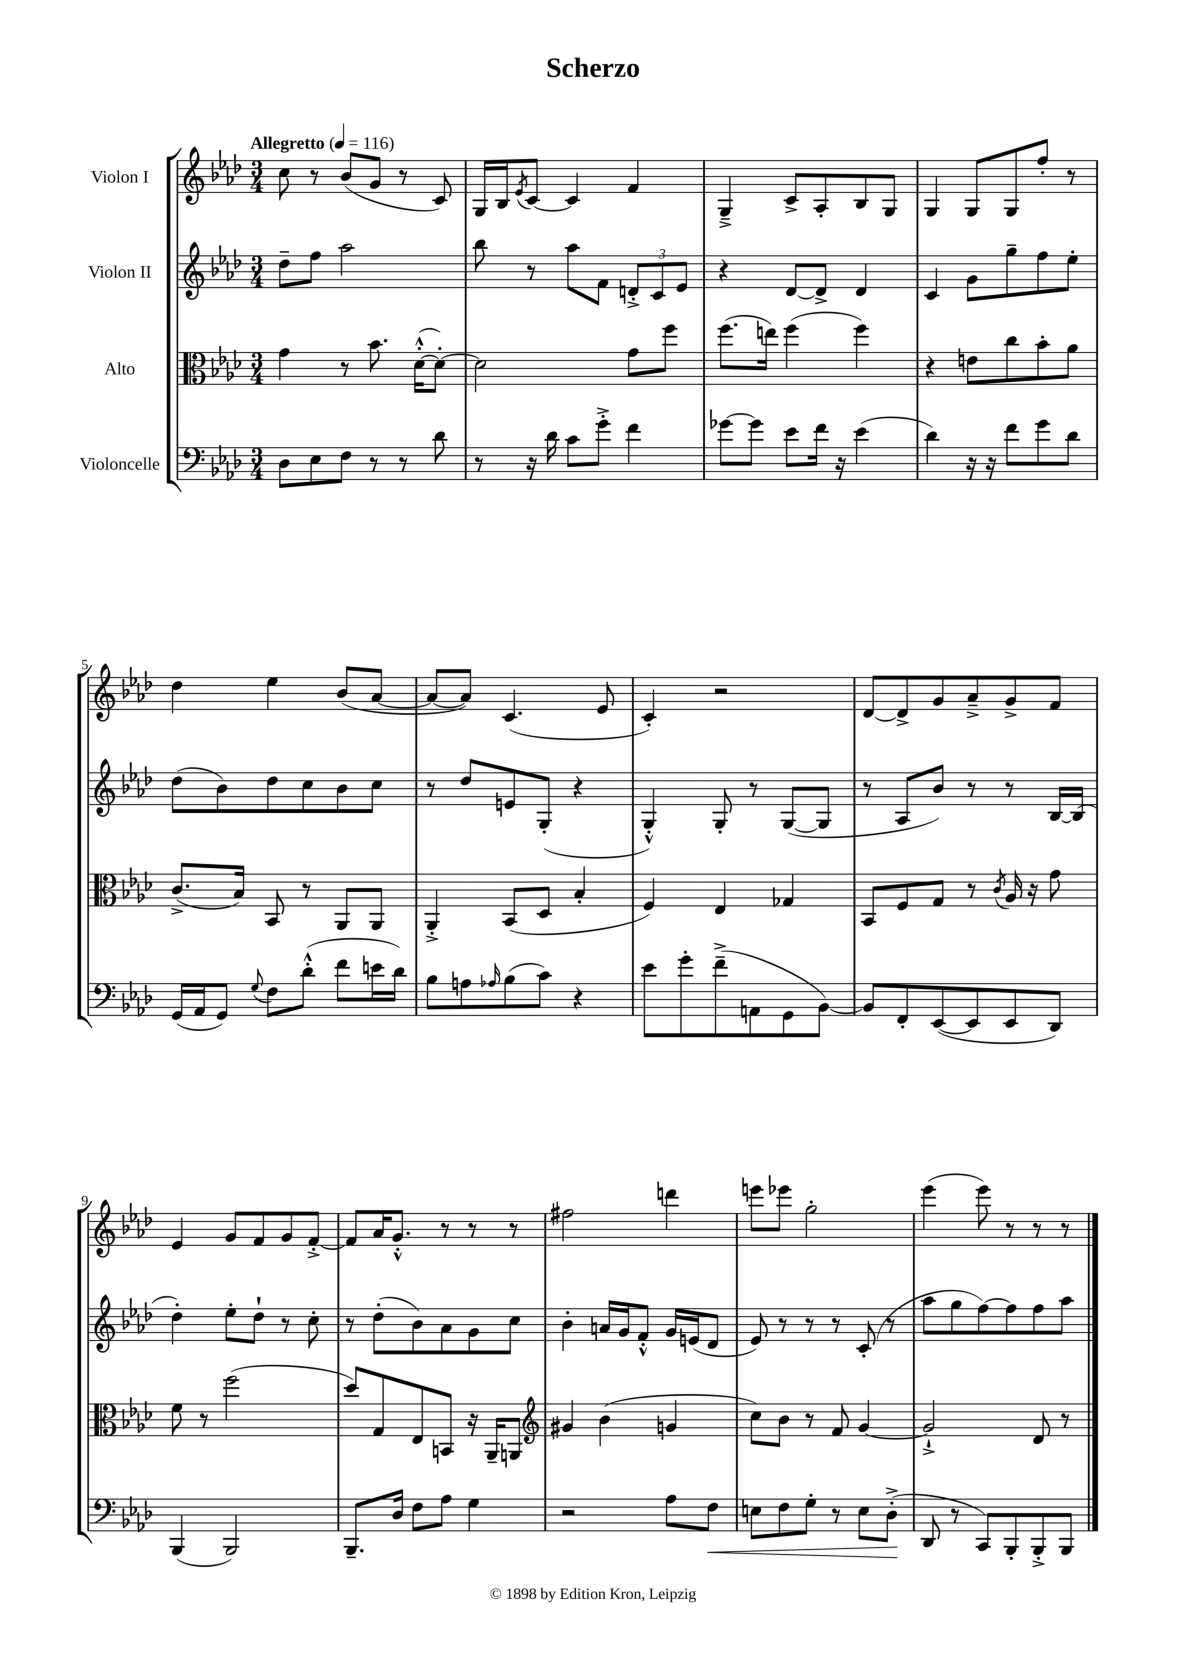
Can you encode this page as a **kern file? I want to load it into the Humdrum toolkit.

**kern	**kern	**kern	**kern
*staff4	*staff3	*staff2	*staff1
*clefF4	*clefC3	*clefG2	*clefG2
*k[b-e-a-d-]	*k[b-e-a-d-]	*k[b-e-a-d-]	*k[b-e-a-d-]
*M3/4	*M3/4	*M3/4	*M3/4
*MM116	*MM116	*MM116	*MM116
8D-	4g	8dd-~	8cc
8E-	.	8ff	8r
8F	8r	2aa-	(8b-
8r	8.b-	.	8g
8r	.	.	8r
.	([16d-'^^	.	.
8d-	8d-'_)	.	8c)
=	=	=	=
8r	2d-]	8bb-	16G
.	.	.	16B-
.	.	.	8qe-
16r	.	8r	[8c
16d-	.	.	.
8c	.	8aa-	4c]
8g'^	.	8f	.
4f	8g	12d'^	4f
.	.	12c	.
.	8ff	.	.
.	.	12e-	.
=	=	=	=
[8g-	(8.ff	4r	4G~^
8g-]	.	.	.
.	16ee)	.	.
8e-	(4ff	[8d-	8c^
16f	.	8d-^]	8A-'
16r	.	.	.
(4e-	4ff)	4d-	8B-
.	.	.	8G
=	=	=	=
4d-)	4r	4c	4G
16r	8e	8g	8G
16r	.	.	.
8f	8cc	8gg~	8G
8g	8b-'	8ff	8ff'
8d-	8a-	8ee-'	8r
=	=	=	=
(16GG	(8.c^	(8dd-	4dd-
16AA-	.	.	.
8GG)	.	8b-)	.
.	16B-)	.	.
8qqG	.	.	.
8F	8BB-	8dd-	4ee-
(8d-'^^	8r	8cc	.
8f	8AA-	8b-	(8b-
16e	8AA-	8cc	[8a-
16d-)	.	.	.
=	=	=	=
8B-	4AA-'^	8r	8a-_
8A	.	8dd-	8a-])
16qqA-	.	.	.
(8B-	(8BB-	8e	(4.c
8c)	8D-	(8G'	.
4r	4B-'	4r	.
.	.	.	8e-
=	=	=	=
8e-	4F)	4G'^^)	4c')
8g'	.	.	.
(8f~^	4E-	8G'	2r
8AA	.	8r	.
8GG	4G-	([8G	.
[8BB-)	.	8G]	.
=	=	=	=
8BB-]	8BB-	8r	[8d-
8FF'	8F	8A-	8d-^]
([8EE-	8G	8b-)	8g
8EE-]	8r	8r	8a-~^
.	8qc	.	.
8EE-	16A-	8r	8g^
.	16r	.	.
8DD-)	8g	[16B-	8f
.	.	(16B-]	.
=	=	=	=
(4BBB-	8f	4dd-')	4e-
.	8r	.	.
2BBB-)	(2ff	8ee-'	8g
.	.	8dd-`	8f
.	.	8r	8g
.	.	8cc'	[8f'^
=	=	=	=
8.BBB-~	8dd-)	8r	8f]
.	8G	(8dd-'	16a-
16D-	.	.	8.g'^^
8F	8E-	8b-)	.
8A-	8BB	8a-	8r
4G	16r	8g	8r
.	16AA-~	.	.
.	8AA	8cc	8r
=	=	=	=
*	*clefG2	*	*
2r	4g#	4b-'	2ff#
.	(4b-	16a	.
.	.	16g	.
.	.	8f'^^	.
8A-	4g	16g	4ddd
.	.	(16e	.
8F	.	8d-	.
=	=	=	=
8E	8cc)	8e-)	8eee
8F	8b-	8r	8eee-
8G'	8r	8r	2gg'
8r	8f	8r	.
8E	[4g	(8c'	.
(8D-'^	.	8r	.
=	=	=	=
8DD-	2g`^]	8aa-	(4eee-
8r	.	8gg	.
8CC)	.	[8ff)	8eee-)
8BBB-'	.	8ff]	8r
8BBB-'^	8d-	8ff	8r
8BBB-	8r	8aa-	8r
==	==	==	==
*-	*-	*-	*-
